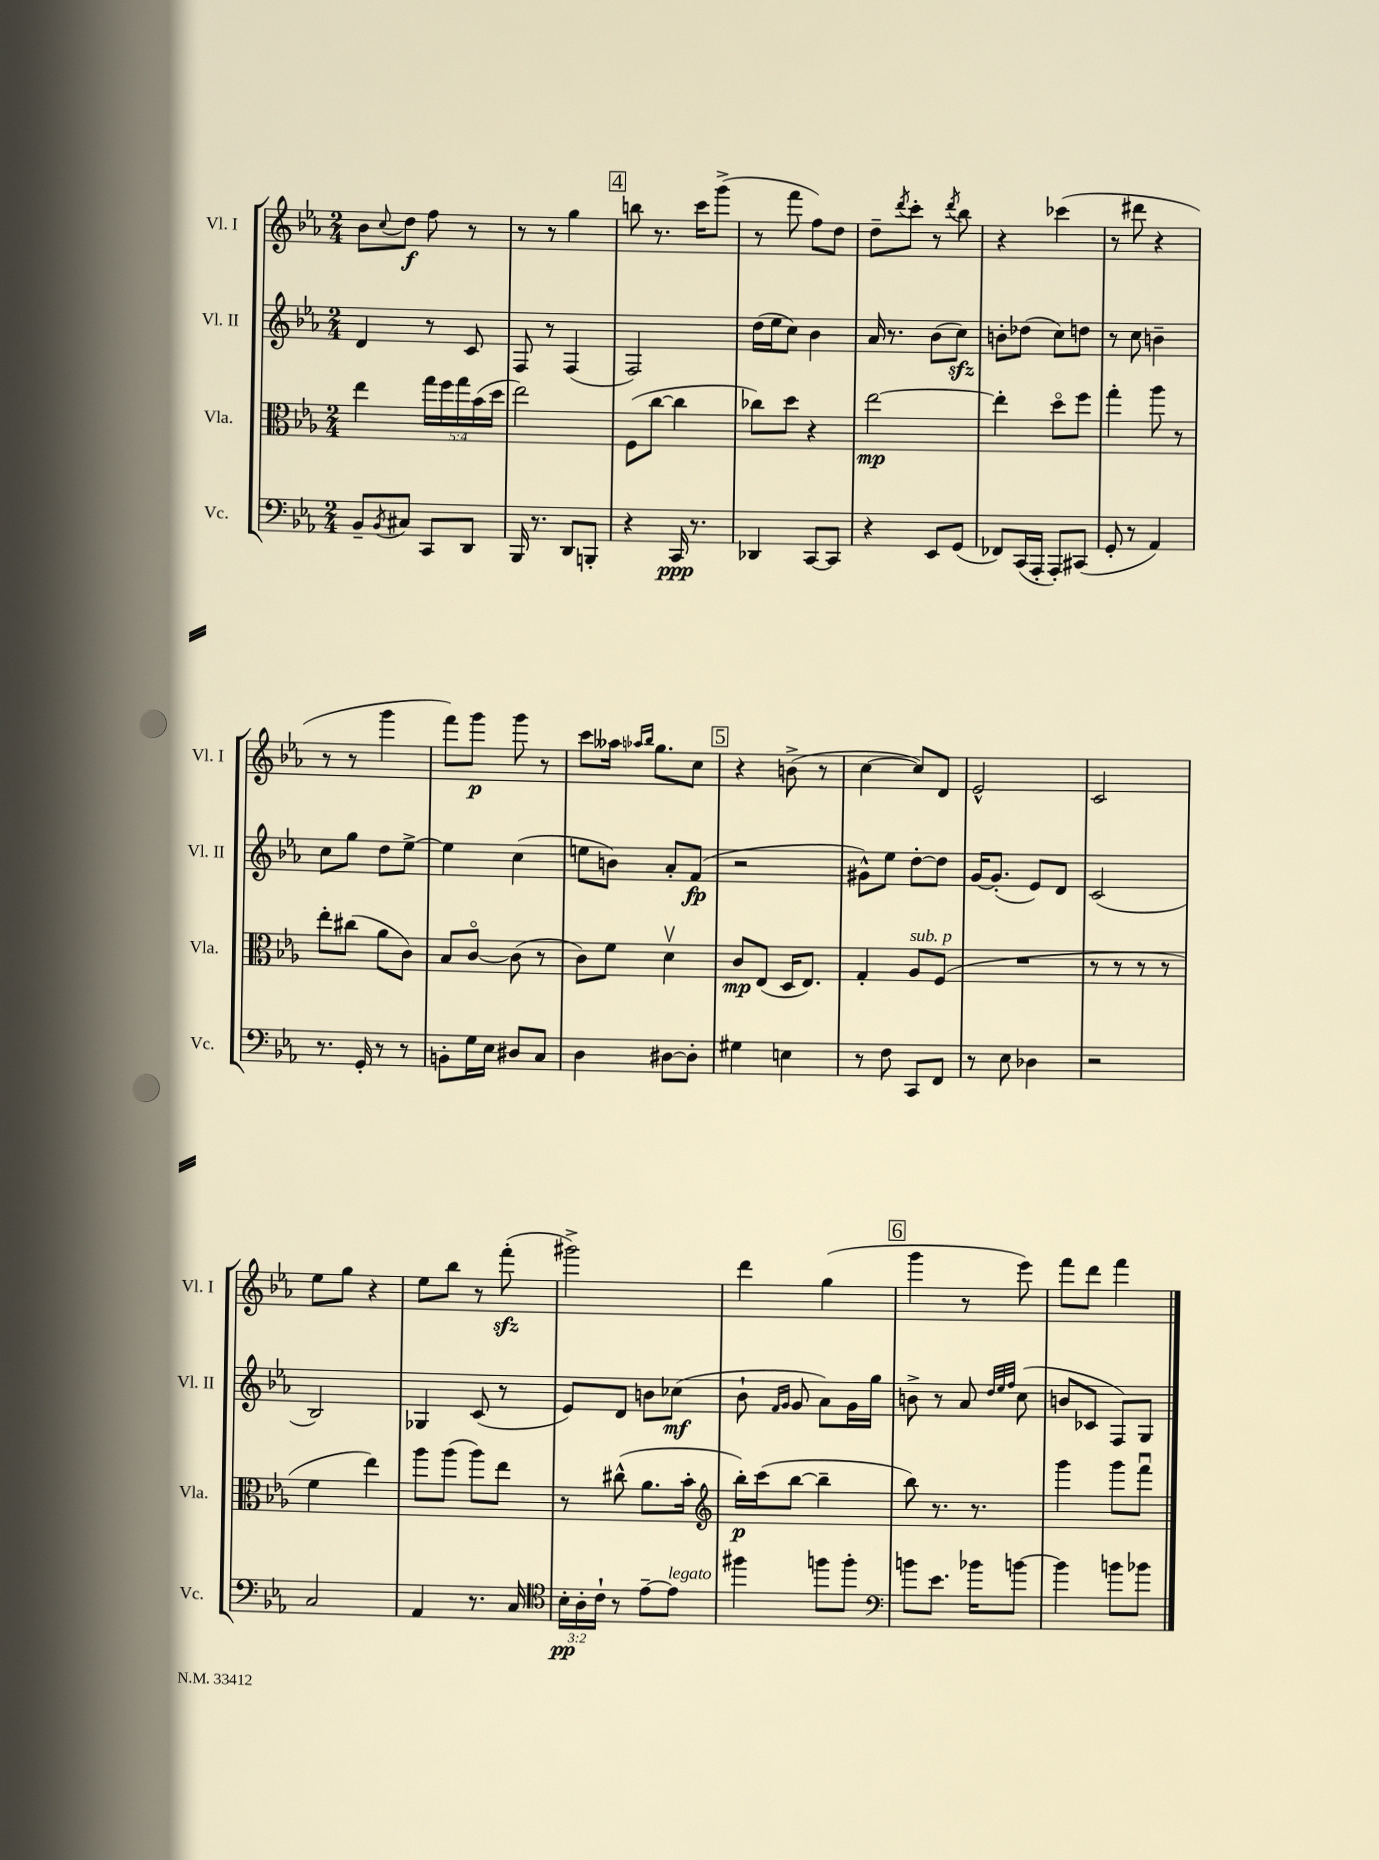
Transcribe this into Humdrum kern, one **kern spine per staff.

**kern	**kern	**kern	**kern
*staff4	*staff3	*staff2	*staff1
*clefF4	*clefC3	*clefG2	*clefG2
*k[b-e-a-]	*k[b-e-a-]	*k[b-e-a-]	*k[b-e-a-]
*M2/4	*M2/4	*M2/4	*M2/4
8BB-~	4ee-	4d	8b-
8qBB-	.	.	8qqcc
8C#	.	.	8dd
8CC	20gg	8r	8ff
.	20ff	.	.
.	20gg	.	.
8DD	.	8c	8r
.	(20b-	.	.
.	20dd	.	.
=	=	=	=
16BBB-	2ee-)	8F	8r
8.r	.	.	.
.	.	8r	8r
8DD	.	(4F	4gg
8BBB'	.	.	.
=	=	=	=
4r	(8F	2F)	8bb
.	[8cc	.	8.r
16CC	4cc]	.	.
8.r	.	.	16ccc
.	.	.	(8ggg^
=	=	=	=
4DD-	8cc-)	(16dd	8r
.	.	16ee-	.
.	8dd	8cc)	8fff
[8CC	4r	4b-	8ff)
8CC]	.	.	8dd
=	=	=	=
4r	[2ee-	16a-	8dd~
.	.	8.r	.
.	.	.	8qddd
.	.	.	8ccc'
8EE-	.	(8b-	8r
.	.	.	8qddd
(8GG	.	8cc)	8bb-
=	=	=	=
8FF-)	4ee-']	8b'	4r
(16CC	.	(8dd-	.
16AAA-'	.	.	.
8AAA-')	8ddo	8cc)	(4ccc-
(8CC#	8ff	8dd	.
=	=	=	=
8GG'	4gg'	8r	8r
8r	.	8cc	8ddd#
4AA-)	8aa-	4b~	4r
.	8r	.	.
=	=	=	=
8.r	8ee-'	8cc	8r
.	(8cc#	8gg	8r
16GG'	.	.	.
8r	8a-	8dd	4ggg
8r	8c)	[8ee-^	.
=	=	=	=
8BB'	8B-	4ee-]	8fff)
16G	[8co	.	8ggg
16E-	.	.	.
8D#	(8c]	(4cc	8ggg
8C	8r	.	8r
=	=	=	=
4D	8c)	8ee	8ccc
.	8f	8b)	16aa--
.	.	.	16qqaa-
.	.	.	16qqbb-
.	.	.	8.gg
[8D#	4dv	8a-'	.
8D#']	.	(8f	8cc
=	=	=	=
4G#	8c	2r	4r
.	(8E-	.	.
4E	16D	.	(8b^
.	8.E-)	.	.
.	.	.	8r
=	=	=	=
8r	4G'	8g#^^)	[4cc
8F	.	8ee-	.
8CC	8A-	[8dd'	8cc])
8FF	(8F	8dd]	8d
=	=	=	=
8r	2r	[16g	2e-^^
.	.	(8.g']	.
8E-	.	.	.
4D-	.	8e-)	.
.	.	8d	.
=	=	=	=
2r	8r	(2c	2c
.	8r	.	.
.	8r	.	.
.	8r	.	.
=	=	=	=
2C	4f	2B-)	8ee-
.	.	.	8gg
.	4ee-)	.	4r
=	=	=	=
4AA-	8aa-	4G-	8ee-
.	(8aa-	.	8bb-
8.r	8aa-)	(8c	8r
.	8ee-	8r	(8fff'
16C	.	.	.
=	=	=	=
*clefC4	*	*	*
24B-'	8r	8e-)	2ggg#^)
24A-'	.	.	.
24c`	.	.	.
8r	(8cc#^^	8d	.
[8e-~	8.a-	8b	.
8e-]	.	(8cc-	.
.	16b-'	.	.
=	=	=	=
*	*clefG2	*	*
4ff#	16bb-')	8b-`	4ddd
.	(16ccc	.	.
.	.	16qqf	.
.	.	16qqg	.
.	[8bb-	8g	.
8ff	4bb-~]	8a-)	(4gg
8ff'	.	16g	.
.	.	16gg	.
=	=	=	=
*clefF4	*	*	*
8b	8bb-)	8b^	4ggg
8.e-	8.r	8r	.
.	.	8a-	8r
16b-	8.r	.	.
.	.	32qqdd	.
.	.	32qqee-	.
.	.	32qqff	.
[8b	.	(8cc	8eee-)
=	=	=	=
4b]	4ggg	8b	8fff
.	.	8c-	8ddd
8b	8ggg	8F)	4fff
8b-	8fffu	8G	.
==	==	==	==
*-	*-	*-	*-
